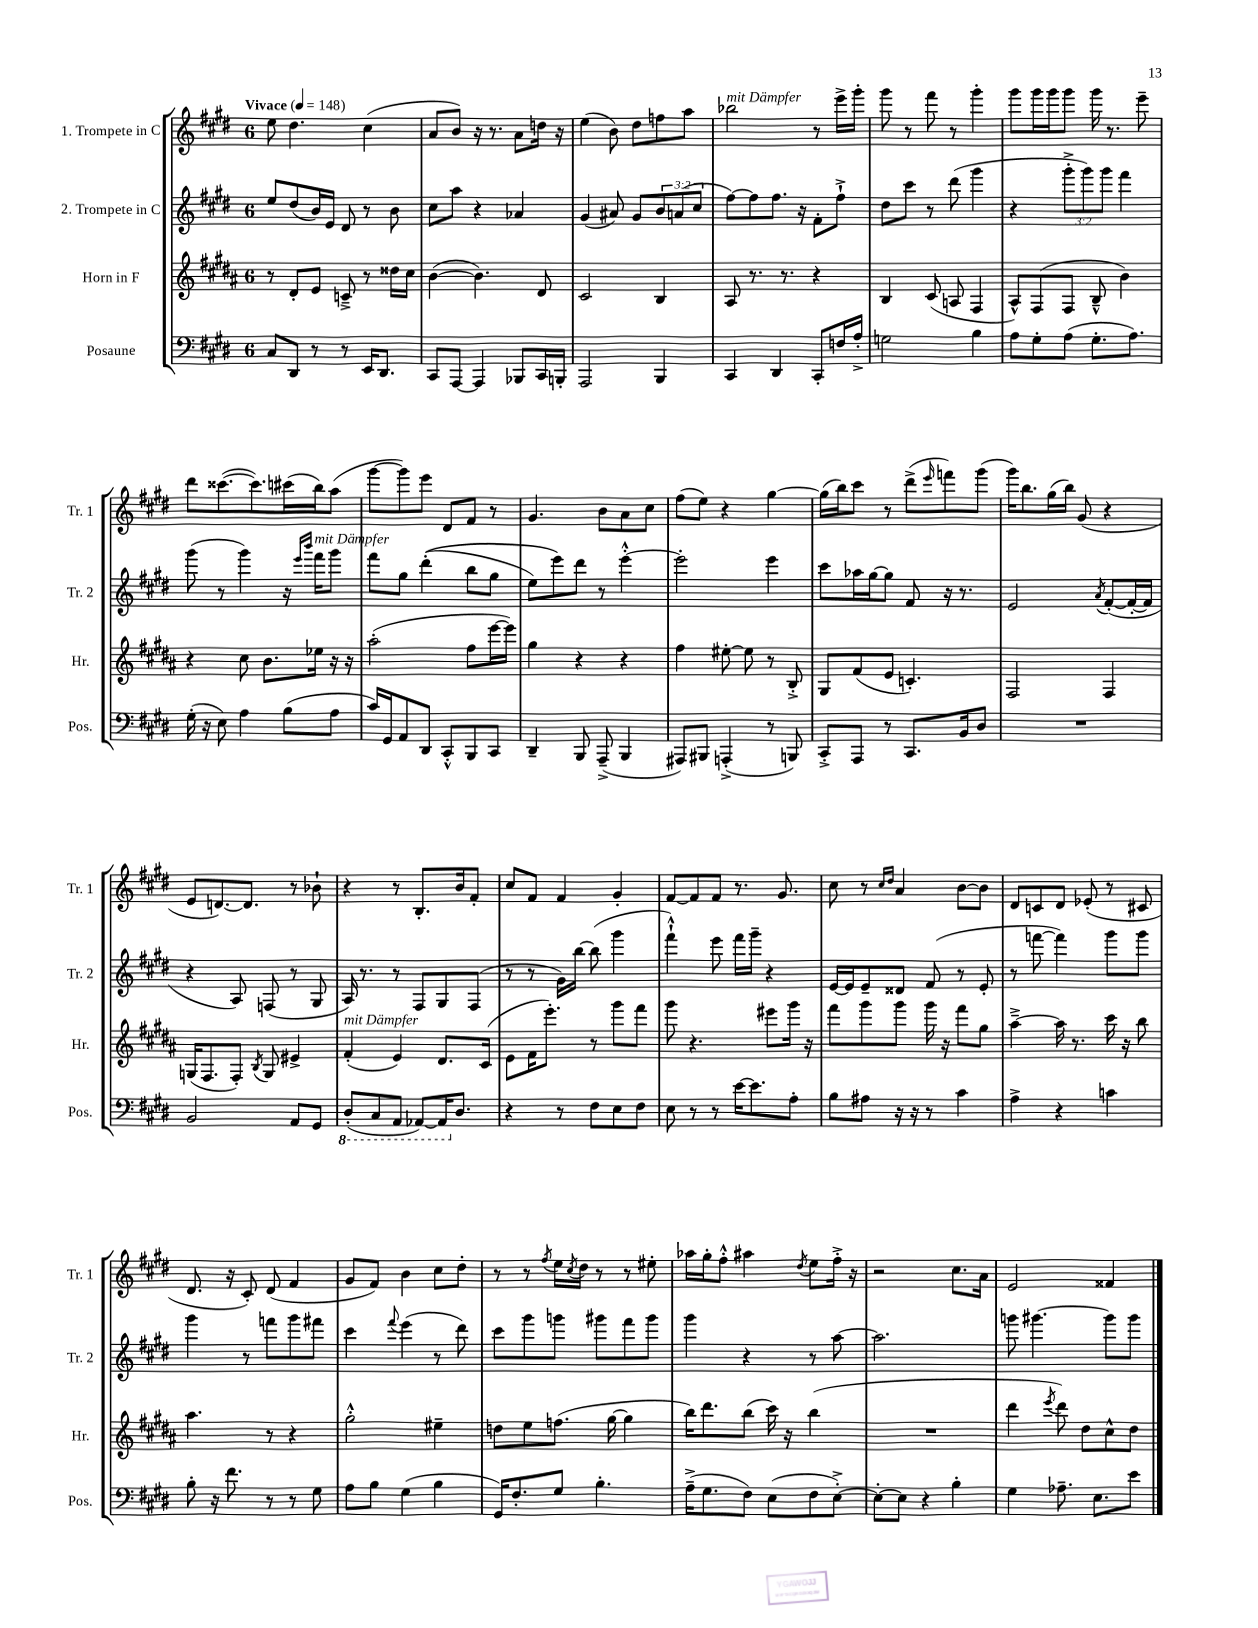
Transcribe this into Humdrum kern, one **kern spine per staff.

**kern	**kern	**kern	**kern
*staff4	*staff3	*staff2	*staff1
*clefF4	*clefG2	*clefG2	*clefG2
*k[f#c#g#d#]	*k[f#c#g#d#a#]	*k[f#c#g#d#]	*k[f#c#g#d#]
*M6/8	*M6/8	*M6/8	*M6/8
*MM148	*MM148	*MM148	*MM148
8C#/L	8r	8ee/L	8ee\
8DD#/J	8d#'/L	(8dd#/	4.dd#\
8r	8e/J	16b/L)	.
.	.	16e/JJ	.
8r	8c~^/	8d#/	.
16EE/LK	8r	8r	(4cc#\
8.DD#/J	.	.	.
.	16dd##\LL	8b\	.
.	16cc#\JJ	.	.
=	=	=	=
8CC#/L	([4b\	8cc#\L	8a/L
[8AAA/J	.	8aa\J	8b/J)
4AAA/]	4.b\])	4r	16r
.	.	.	8.r
8BBB-/L	.	4a-/	8a\L
16CC#/L	8d#/	.	16dd\Jk
16BBB'/JJ	.	.	16r
=	=	=	=
2AAA/	2c#/	(4g#/	(4ee\
.	.	8a#/)	8b\)
.	.	8g#/L	8dd#\L
4BBB/	4B/	12b/	8ff\
.	.	(12a/	.
.	.	.	8aa\J
.	.	12cc#/J	.
=	=	=	=
4CC#/	8A#/	[8ff#\L)	2bb-\
.	8.r	8ff#\]	.
4DD#/	.	8.ff#\J	.
.	8.r	.	.
.	.	16r	.
8CC#'/L	4r	8f#'\L	8r
16F/L	.	8ff#`^\J	16eee^\LL
16A'^/JJ	.	.	16ggg#'\JJ
=	=	=	=
2G\	4B/	8dd#\L	8ggg#\
.	.	8ccc#\J	8r
.	(8c#/	8r	8fff#\
.	8A/	(8ddd#\	8r
4B\	4F#/	4ggg#\	4ggg#'\
=	=	=	=
8A\L	8A#^^/L)	4r	8ggg#\L
8G#'\	(8F#/	.	16ggg#\L
.	.	.	16ggg#\J
(8A\J	8F#/J	12ggg#'^\L	8ggg#\J
.	.	12ggg#\)	.
8.G#'\L	8B~^^/	.	16ggg#\
.	.	12ggg#\J	.
.	.	.	8.r
.	4b\)	4fff#\	.
8.A\J)	.	.	.
.	.	.	8eee~\
=	=	=	=
(16G#'\	4r	(8ggg#\	8ddd#\L
16r	.	.	.
8E\)	.	8r	([8.ccc##\
4A\	8cc#\	4ggg#\)	.
.	.	.	8.ccc##\])
.	8.b\L	.	.
(8B\L	.	16r	(16ccc#\L
.	.	16qqeee/LL	.
.	.	16qqbbb/JJ	.
.	16ee-\Jk	16fff#\LK	16bb\J)
8A\J	16r	8ggg#\J	(8aa\J
.	16r	.	.
=	=	=	=
16c#/LL)	(2aa#'\	8fff#\L	[8ggg#\L
16GG#/J	.	.	.
8AA/	.	8gg#\J	8ggg#\])
8DD#/J	.	&((4ddd#'\	8eee\J
8CC#'^^/L	.	.	8d#/L
8BBB/	8ff#\L	8bb\L	8f#/J
8CC#/J	[16eee\L	8gg#\J	8r
.	16eee\]JJ)	.	.
=	=	=	=
4DD#~/	4gg#\	8ee\L)	4.g#/
.	.	8eee\&)	.
8BBB/	4r	8ddd#\J	.
(8AAA~^/	.	8r	8b\L
4BBB/	4r	[4eee'^^\	8a\
.	.	.	8cc#\J
=	=	=	=
8AAA#/L)	4ff#\	2eee'\]	(8ff#\L
8BBB#/J	.	.	8ee\J)
(4AAA'^/	[8ee#'\	.	4r
.	8ee#\]	.	.
8r	8r	4eee\	[4gg#\
8BBB/)	8B'^/	.	.
=	=	=	=
8CC#'^/L	8G#/L	8ccc#\L	(16gg#\]LL
.	.	.	16bb\J)
8AAA/J	(8f#/	16aa-\L	8ccc#\J
.	.	[16gg#\J	.
8r	8e/J	8gg#\]J	8r
8.CC#/L	4.c'/)	8f#/	(8ddd#^\L
.	.	.	16qqeee/
.	.	16r	8fff\)
16BB/k	.	8.r	.
8D#/J	.	.	(8ggg#\J
=	=	=	=
2.r	2F#/	2e/	16ggg#\LK)
.	.	.	8.bb\
.	.	.	(16gg#\L
.	.	.	16bb\JJ)
.	.	.	(8g#/
.	.	8qa/	.
.	4F#/	([8f#'/L	4r
.	.	16f#'/_L	.
.	.	16f#/]JJ	.
=	=	=	=
2BB/	(16G/LK	4r	8e/L
.	8.F#/	.	.
.	.	.	[8.d/)
.	8F#'/J)	8A/)	.
.	.	.	8.d/]J
.	8qB/	.	.
.	8G/	(8F/	.
8AA/L	4e#^/	8r	8r
8GG#/J	.	8G#/	8b-`\
=	=	=	=
(8DD#'/L	(4f#'/	16A/)	4r
.	.	8.r	.
8CC#/	.	.	.
8AAA/J	4e/)	8r	8r
[8AAA-/L)	.	8F#/L	8.B'/L
16AAA-/]K	8.d#/L	8G#/	.
8.D#/J	.	.	16b/k
.	.	(8F#/J	8f#'/J
.	(16c#/Jk	.	.
=	=	=	=
4r	8e\L	8r	8cc#/L
.	16f#\K	8r	8f#/J
.	8.eee'\J)	.	.
8r	.	16g#\LL)	4f#/
.	.	[16bb\JJ	.
8F#\L	8r	(8bb\]	.
8E\	8ggg#\L	4ggg#\	4g#'/
8F#\J	8fff#\J	.	.
=	=	=	=
8E\	8ggg#\	4fff#`^^\)	[8f#/L
8r	4.r	.	8f#/]
8r	.	8eee\	8f#/J
[16e\LK	.	16fff#\LL	8.r
8.e\]	.	16ggg#~\JJ	.
.	8eee#\L	4r	.
.	.	.	8.g#/
8A'\J	16ggg#\Jk	.	.
.	16r	.	.
=	=	=	=
8B\L	8fff#\L	[16e/LL	8cc#\
.	.	16e/]J	.
8A#\J	8ggg#\	8e~/	8r
.	.	.	16qqcc#/LL
.	.	.	16qqdd#/JJ
16r	8ggg#\J	8d##/J	4a/
16r	.	.	.
8r	16ggg#\	(8f#/	.
.	16r	.	.
4c#\	8fff#\L	8r	[8b\L
.	8gg#\J	8e'/	8b\]J
=	=	=	=
4A^\	[4aa#~^\	8r	8d#/L
.	.	[8fff\	8c/
4r	16aa#\]	4fff\])	8d#/J
.	8.r	.	.
.	.	.	(8e-'/
4c\	16ccc#\	8ggg#\L	8r
.	16r	.	.
.	8bb\	8ggg#\J	8c#/
=	=	=	=
8B'\	4.aa#\	4ggg#\	8.d#/
16r	.	.	.
8.f#\	.	.	16r
.	.	8r	8c#'/)
8r	8r	8fff\L	(8d#/
8r	4r	8ggg#\	4f#/
8G#\	.	8fff#\J	.
=	=	=	=
8A\L	2gg#'^^\	4ccc#\	8g#/L
8B\J	.	.	8f#/J)
.	.	8qqfff#/	.
(4G#\	.	(4eee\	4b\
4B\	4ee#~\	8r	8cc#\L
.	.	8ddd#\)	8dd#'\J
=	=	=	=
16GG#/LK)	8dd\L	8ccc#\L	8r
8.F#'/	.	.	.
.	8ee\	8ggg#\	8r
.	.	.	8qff#/
8G#/J	(8.ff\J	8ggg\J	16ee\LL
.	.	.	8qcc#/
.	.	.	16dd#\JJ
4.B'\	.	8ggg#\L	8r
.	[16gg#\	.	.
.	4gg#\]	8fff#\	8r
.	.	8ggg#\J	8ee#'\
=	=	=	=
(16A~^\LK	16bb\LK)	4ggg#\	16aa-\LL
8.G#\	8.ddd#\	.	16gg#'\J
.	.	.	8ff#'^^\J
8F#\J)	(8bb\J	4r	4aa#\
(8E\L	16ccc#\)	.	.
.	16r	.	.
.	.	.	8qdd#/
8F#\	(4bb\	8r	8ee\L
[8E'^\J)	.	[8aa\	16ff#'^\Jk
.	.	.	16r
=	=	=	=
8E'\_L	2.r	2.aa\]	2r
8E\]J	.	.	.
4r	.	.	.
4B'\	.	.	8.cc#\L
.	.	.	16a\Jk
=	=	=	=
4G#\	4ddd#\	8ggg\	2e/
.	.	[4.ggg#\	.
.	8qeee/	.	.
8.A-~\	8ddd#\)	.	.
.	8dd#\L	.	.
8.E\L	.	.	.
.	8cc#^^\	8ggg#\]L	4f##/
8e\J	8dd#\J	8ggg#\J	.
==	==	==	==
*-	*-	*-	*-
